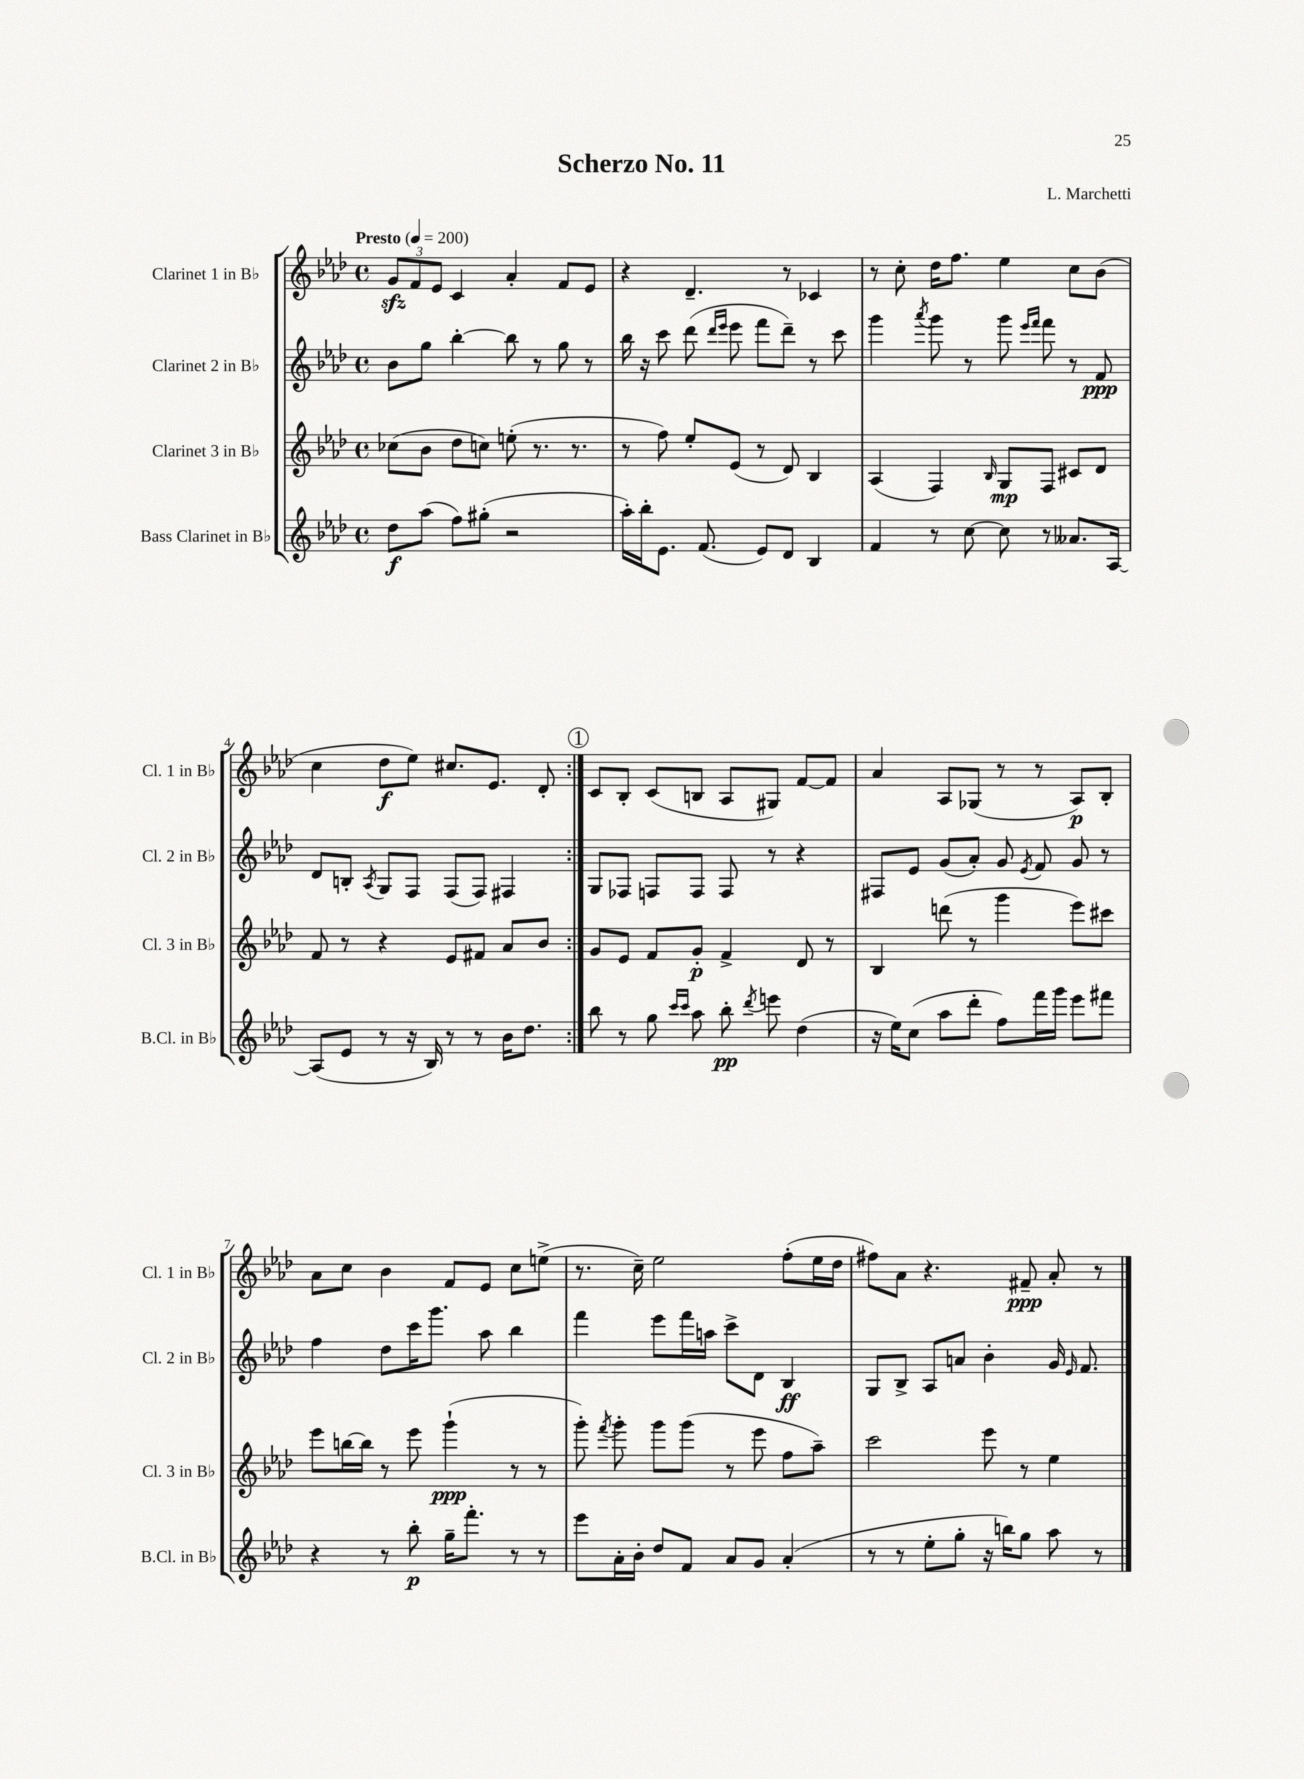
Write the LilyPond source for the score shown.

\header { title = "Scherzo No. 11" composer = "L. Marchetti" }
<<
\new StaffGroup <<
\new Staff = "s0" \with { instrumentName = "Clarinet 1 in Bb" shortInstrumentName = "Cl. 1 in Bb" } {
    \clef treble \key aes \major \defaultTimeSignature \time 4/4 \tempo "Presto" 4 = 200
    \autoBeamOff \repeat volta 2 { \tuplet 3/2 { g'8[\sfz f'8 ees'8] } c'4 aes'4-. f'8[ ees'8] |
    r4 des'4.-- r8 ces'4 |
    r8 c''8-. des''16[ f''8.] ees''4 c''8[ bes'8]( |
    c''4 des''8[\f ees''8]) cis''8.[ ees'8.] des'8-. | }
    \mark \markup { \circle "1" } c'8[ bes8]-. c'8[( b8] aes8[ gis8]) f'8[~ f'8] |
    aes'4 aes8[ ges8]( r8 r8 aes8[\p) bes8]-. |
    aes'8[ c''8] bes'4 f'8[ ees'8] c''8[ e''8]->( |
    r8. c''16--) ees''2 f''8[-.( ees''16 des''16] |
    fis''8[) aes'8] r4. fis'8--\ppp aes'8-. r8 \bar "|." |
}
\new Staff = "s1" \with { instrumentName = "Clarinet 2 in Bb" shortInstrumentName = "Cl. 2 in Bb" } {
    \clef treble \key aes \major \defaultTimeSignature \time 4/4
    \autoBeamOff \repeat volta 2 { bes'8[ g''8] bes''4~-. bes''8 r8 g''8 r8 |
    bes''16 r16 c'''8 des'''8( \grace { des'''16[ ees'''16] } ees'''8 f'''8[ des'''8]--) r8 c'''8 |
    g'''4 \acciaccatura { aes'''8 } g'''8 r8 g'''8 \grace { ees'''16[ f'''16] } f'''8 r8 f'8\ppp |
    des'8[ b8]-. \acciaccatura { aes8 } g8[ f8] f8[( f8]) fis4 | }
    \mark \markup { \circle "1" } g8[ fes8] f8[ f8] f8 r8 r4 |
    fis8[ ees'8] g'8[( aes'8]-.) g'8 \acciaccatura { ees'8 } f'8 g'8 r8 |
    f''4 des''8[ c'''16 g'''8.] aes''8 bes''4 |
    f'''4 ees'''8[ f'''16 a''16] c'''8[-> des'8] bes4\ff |
    g8[ bes8]-> aes8[ a'8] bes'4-. g'16 \grace { ees'16 } f'8. \bar "|." |
}
\new Staff = "s2" \with { instrumentName = "Clarinet 3 in Bb" shortInstrumentName = "Cl. 3 in Bb" } {
    \clef treble \key aes \major \defaultTimeSignature \time 4/4
    \autoBeamOff \repeat volta 2 { ces''8[( bes'8] des''8[ c''8]) e''8-.( r8. r8. |
    r8 f''8) ees''8[-. ees'8]( r8 des'8) bes4 |
    aes4( f4) \grace { bes16 } g8[\mp f8] cis'8[ des'8] |
    f'8 r8 r4 ees'8[ fis'8] aes'8[ bes'8] | }
    \mark \markup { \circle "1" } g'8[ ees'8] f'8[ g'8]-.\p f'4-> des'8 r8 |
    bes4 d'''8( r8 g'''4 ees'''8[) cis'''8] |
    ees'''8[ b''16~ b''16] r8 ees'''8 g'''4-!\ppp( r8 r8 |
    g'''8-.) \acciaccatura { f'''8 } g'''8-. g'''8[ g'''8]( r8 ees'''8 f''8[ aes''8]--) |
    c'''2 ees'''8 r8 ees''4 \bar "|." |
}
\new Staff = "s3" \with { instrumentName = "Bass Clarinet in Bb" shortInstrumentName = "B.Cl. in Bb" } {
    \clef treble \key aes \major \defaultTimeSignature \time 4/4
    \autoBeamOff \repeat volta 2 { des''8[\f aes''8]( f''8[) gis''8]-.( r2 |
    aes''16[-.) bes''16-. ees'8.] f'8.( ees'8[) des'8] bes4 |
    f'4 r8 c''8~ c''8 r8 aeses'8.[ aes16]~ |
    aes8[( ees'8] r8 r16 bes16) r8 r8 bes'16[ des''8.] | }
    \mark \markup { \circle "1" } bes''8 r8 g''8 \grace { c'''16[ c'''16] } aes''8 bes''8-.\pp \acciaccatura { des'''8 } e'''8 des''4( |
    r16 ees''16[) c''8]( aes''8[ des'''8]-. f''8[) f'''16 g'''16] ees'''8[ fis'''8] |
    r4 r8 bes''8-.\p g''16[-- f'''8.]-. r8 r8 |
    ees'''8[ aes'16-. bes'16]-. des''8[ f'8] aes'8[ g'8] aes'4-.( |
    r8 r8 ees''8[-. g''8]-. r16 b''16[) g''8] aes''8 r8 \bar "|." |
}
>>
>>
